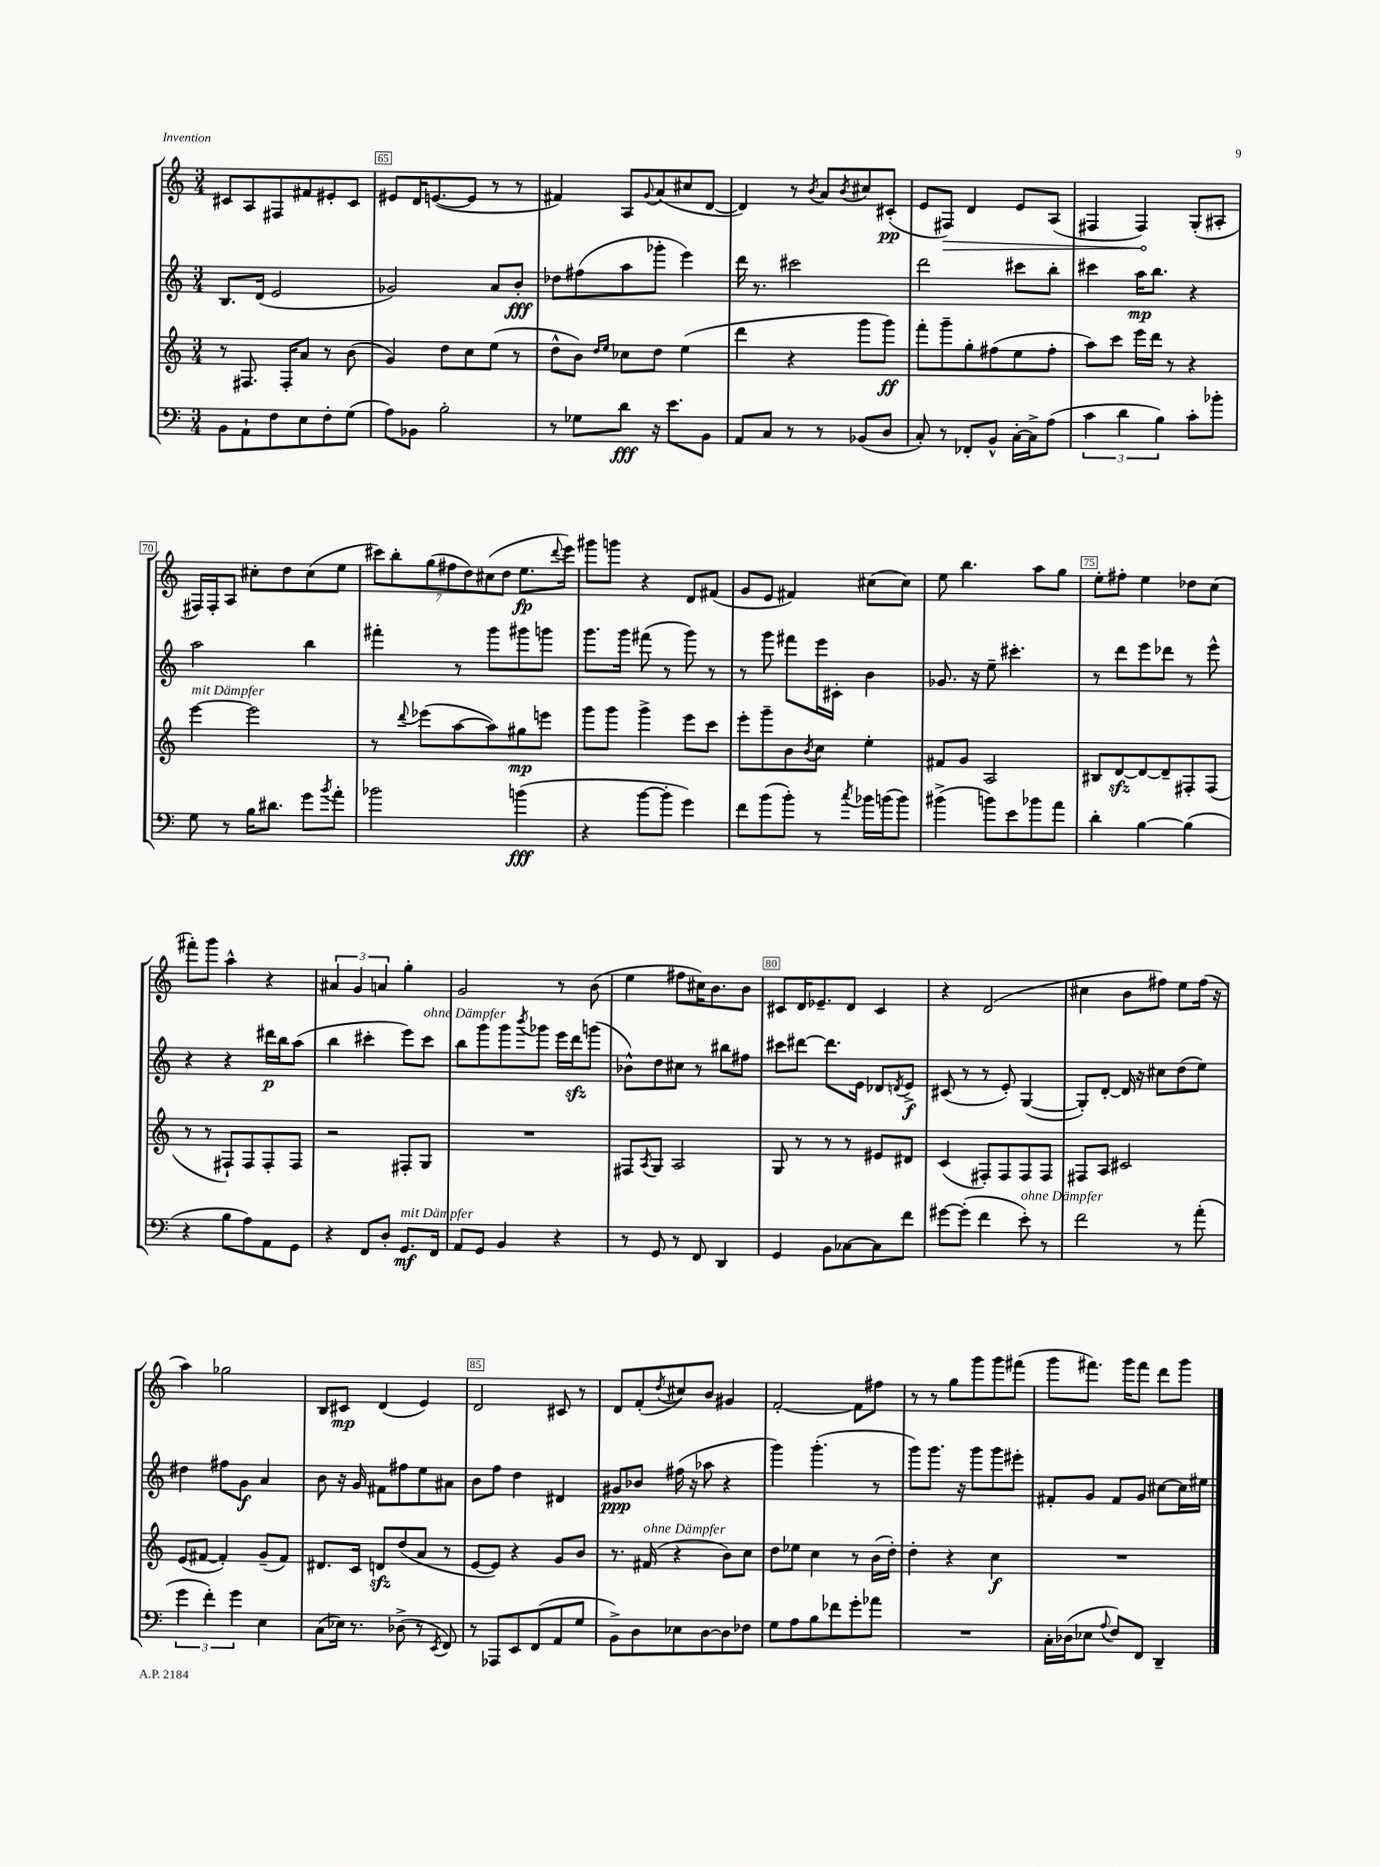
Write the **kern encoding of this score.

**kern	**dynam	**kern	**dynam	**kern	**dynam	**kern	**dynam
*part4	*part4	*part3	*part3	*part2	*part2	*part1	*part1
*staff4	*staff4	*staff3	*staff3	*staff2	*staff2	*staff1	*staff1
*clefF4	*	*clefG2	*	*clefG2	*	*clefG2	*
*k[]	*	*k[]	*	*k[]	*	*k[]	*
*M3/4	*	*M3/4	*	*M3/4	*	*M3/4	*
=64	=64	=64	=64	=64	=64	=64	=64
8BB\L	.	8r	.	8.B/L	.	8c#X/L	.
8AA`\	.	8.F#X/	.	.	.	8A/	.
.	.	.	.	(16d/Jk	.	.	.
8F\	.	.	.	2e/	.	8F#X/	.
.	.	16F#'/KL	.	.	.	.	.
8E\	.	8a/J	.	.	.	8f#X/	.
8F'\	.	8r	.	.	.	8e#X'/	.
(8G\J	.	(8b\	.	.	.	8c#/J	.
=65	=65	=65	=65	=65	=65	=65	=65
8A\L)	.	4g/)	.	2g-X/)	.	8e#X/L	.
8BB-X\J	.	.	.	.	.	16d/K	.
.	.	.	.	.	.	([8.en/	.
2B'\	.	8dd\L	.	.	.	.	.
.	.	8cc\	.	.	.	8e/J]	.
.	.	(8ee\J	.	8a/L	.	8r	.
.	.	8r	.	8b'/J	fff	8r	.
=66	=66	=66	=66	=66	=66	=66	=66
8r	.	8dd^^\L	.	8dd-X\L	.	4f#X/)	.
8G-X\L	.	8b\J)	.	(8ff#X\	.	.	.
.	.	16qqdd/LL	.	.	.	.	.
.	.	16qqee/JJ	.	.	.	.	.
8d\J	fff	8cc-X\L	.	8aa\	.	8A/L	.
.	.	.	.	.	.	8qqg/	.
16r	.	8dd\J	.	8ggg-X'\J	.	(8a/	.
8.e\L	.	.	.	.	.	.	.
.	.	(4ee\	.	4eee\)	.	8cc#X/	.
8BB\J	.	.	.	.	.	[8d/J	.
=67	=67	=67	=67	=67	=67	=67	=67
8AA/L	.	4ddd\	.	16ddd\	.	4d/])	.
.	.	.	.	8.r	.	.	.
8C/J	.	.	.	.	.	.	.
8r	.	4r	.	2ccc#X\	.	8r	.
.	.	.	.	.	.	8qb/	.
8r	.	.	.	.	.	8a/L	.
.	.	.	.	.	.	8qb/	.
(8BB-X/L	.	8ggg\L	.	.	.	8cc#X/	.
8D/J	.	8ggg\J)	ff	.	.	(8c#X'/J	pp
=68	=68	=68	=68	=68	=68	=68	=68
8C'/)	.	8fff'\L	.	2ddd\	.	8e/L	.
!	!	!	!	!	!	!	!LO:HP:b
8r	.	8ggg~\	.	.	.	8F#X/J)	>
8FF-X'/L	.	8gg'\	.	.	.	4d/	.
8BB^^/J	.	(8ff#X\	.	.	.	.	.
[16C'\LL	.	8ee\	.	8ccc#X\L	.	8e/L	.
16C^\J]	.	.	.	.	.	.	.
(8A\J	.	8ff#'\J	.	8bb'\J	.	(8A/J	.
=69	=69	=69	=69	=69	=69	=69	=69
6c\	.	8aa\L)	.	4ccc#X\	.	4F#X/	.
.	.	8ccc\J	.	.	.	.	.
6d\	.	.	.	.	.	.	.
.	.	16eee\LL	.	16aa\KL	mp	4F#/)	.
.	.	16ddd\JJ	.	8.bb\J	.	.	.
6B\)	.	.	.	.	.	.	.
.	.	8r	.	.	.	.	.
8c'\L	.	4r	.	4r	.	(8G'/L	]
8b-X'\J	.	.	.	.	.	8A#X'/J	.
!!LO:LB:g=z
=70	=70	=70	=70	=70	=70	=70	=70
!	!	!LO:TX:a:i:t=mit Dämpfer	!	!	!	!	!
8G\	.	[4eee\	.	2aa\	.	16F#X/LL)	.
.	.	.	.	.	.	16F#'/J	.
8r	.	.	.	.	.	8A/J	.
16B\KL	.	2eee\]	.	.	.	8cc#X'\L	.
8.d#X\J	.	.	.	.	.	.	.
.	.	.	.	.	.	8dd\	.
8g\L	.	.	.	4bb\	.	(8cc#\	.
8qb/	.	.	.	.	.	.	.
8a'\J	.	.	.	.	.	8ee\J	.
=71	=71	=71	=71	=71	=71	=71	=71
2b-X\	.	8r	.	4fff#X'\	.	14ccc#X\L)	.
.	.	.	.	.	.	14bb'\	.
.	.	8qqddd/	.	.	.	.	.
.	.	(8eee-X\L	.	.	.	.	.
.	.	.	.	.	.	(14gg\	.
.	.	.	.	.	.	14ff#X\	.
.	.	[8aa\	.	8r	.	.	.
.	.	.	.	.	.	14dd\)	.
.	.	.	.	.	.	(14cc#X\	.
.	.	8aa\])	.	8ggg\L	.	.	.
.	.	.	.	.	.	14dd\J	.
(4bn\	fff	8gg#X\	mp	8ggg#X\	.	8.ee\L	fp
.	.	8eeen\J	.	8gggn\J	.	.	.
.	.	.	.	.	.	8qqddd/	.
.	.	.	.	.	.	16eee\Jk)	.
=72	=72	=72	=72	=72	=72	=72	=72
4r	.	8ggg\L	.	8.ggg\L	.	8ggg#X\L	.
.	.	8ggg\J	.	.	.	8gggn\J	.
.	.	.	.	16ggg\Jk	.	.	.
[8b\L	.	4ggg^\	.	(8fff#X\	.	4r	.
8b'\J]	.	.	.	8r	.	.	.
4g\)	.	8eee\L	.	8ggg\)	.	8d/L	.
.	.	8ccc\J	.	8r	.	(8f#X/J	.
=73	=73	=73	=73	=73	=73	=73	=73
8f\L	.	8eee'\L	.	8r	.	8g/L	.
(8b\	.	8ggg~\	.	8ggg\	.	8e/J	.
8b'\J)	.	8b\	.	8fff#X\L	.	4f#X/)	.
.	.	8qb/	.	.	.	.	.
8r	.	8cc\J	.	16eee\L	.	.	.
.	.	.	.	16c#X'\JJ	.	.	.
8qcc/	.	.	.	.	.	.	.
16b-X\LL	.	4ee'\	.	4b\	.	(8cc#X\L	.
(16bn\J	.	.	.	.	.	.	.
8b\J)	.	.	.	.	.	8cc#\J)	.
=74	=74	=74	=74	=74	=74	=74	=74
(4b#X^\	.	8f#X/L	.	8.g-X/	.	8ee\	.
.	.	8g/J	.	.	.	4.bb\	.
.	.	.	.	16r	.	.	.
8bn\L)	.	2A/	.	8ee~\	.	.	.
8e\	.	.	.	4.ccc#X'\	.	.	.
8b-X\	.	.	.	.	.	8aa\L	.
8a\J	.	.	.	.	.	8gg\J	.
=75	=75	=75	=75	=75	=75	=75	=75
4d'\	.	8B#X/L	.	8r	.	8ee'\L	.
.	.	[8dzz/	.	8ddd\L	.	8ff#X'\J	.
[4B\	.	8d/_	.	8eee\	.	4ee\	.
.	.	8d~/]	.	8ddd-X\J	.	.	.
(4B\]	.	8F#X'/	.	8r	.	8dd-X\L	.
.	.	(8F#/J	.	8eee^^\	.	(8cc\J	.
!!LO:LB:g=z
=76	=76	=76	=76	=76	=76	=76	=76
4r	.	8r	.	4r	.	8fff#X'\L)	.
.	.	8r	.	.	.	8ggg\J	.
8B\L	.	8F#X`/L)	.	4r	.	4aa^^\	.
8A\)	.	8F#/	.	.	.	.	.
8AA\	.	8F#'/	.	16ddd#X\LL	p	4r	.
.	.	.	.	16bb\J	.	.	.
8GG\J	.	8F#/J	.	(8aa\J	.	.	.
=77	=77	=77	=77	=77	=77	=77	=77
4r	.	2r	.	4bb\	.	6a#X/	.
.	.	.	.	.	.	6g/	.
8FF/L	.	.	.	4ccc#X'\	.	.	.
.	.	.	.	.	.	6an/	.
8D'/J	.	.	.	.	.	.	.
!LO:TX:a:i:t=mit Dämpfer	!	!	!	!	!	!	!
8.GG/L	mf	8F#X'/L	.	8eee\L)	.	4gg'\	.
!	!	!	!	!LO:TX:a:i:t=ohne Dämpfer	!	!	!
.	.	8G/J	.	8ccc#\J	.	.	.
16FF/Jk	.	.	.	.	.	.	.
=78	=78	=78	=78	=78	=78	=78	=78
8AA/L	.	2.r	.	8bb\L	.	2g/	.
8GG/J	.	.	.	8ggg\	.	.	.
4BB/	.	.	.	8ggg\	.	.	.
.	.	.	.	8qbbb/	.	.	.
.	.	.	.	8ggg-X\J	.	.	.
4r	.	.	.	16eee\LL	.	8r	.
.	.	.	.	16dddzz\J	.	.	.
.	.	.	.	(8gggn\J	.	(8b\	.
=79	=79	=79	=79	=79	=79	=79	=79
8r	.	8F#X/L	.	8b-X^^\L)	.	4ee\	.
.	.	8qA/	.	.	.	.	.
8GG/	.	8G/J	.	8dd\	.	.	.
8r	.	2A/	.	8cc#X\J	.	8ff#X\L	.
8FF/	.	.	.	8r	.	16cc#X\K)	.
.	.	.	.	.	.	8.b\	.
4DD/	.	.	.	8bb#X\L	.	.	.
.	.	.	.	8ff#X\J	.	8b\J	.
=80	=80	=80	=80	=80	=80	=80	=80
4GG/	.	8G/	.	8ccc#X\L	.	8c#X/L	.
.	.	8r	.	[8ddd#X\J	.	16d/K	.
.	.	.	.	.	.	8.e-X~/	.
8BB\L	.	8r	.	8.ddd#\L]	.	.	.
[8C-X\	.	8r	.	.	.	8d/J	.
.	.	.	.	16e\Jk	.	.	.
8C-\]	.	8e#X/L	.	8d-X/L	.	4c#/	.
.	.	.	.	8qdn/	.	.	.
8f\J	.	8d#X/J	.	8e^/J	f	.	.
=81	=81	=81	=81	=81	=81	=81	=81
[8g#X\L	.	(4c/	.	(8c#X/	.	4r	.
(8g#'\J]	.	.	.	8r	.	.	.
4f\	.	8F#X'/L)	.	8r	.	(2d/	.
.	.	8F#/	.	8e'/)	.	.	.
!LO:TX:a:i:t=ohne Dämpfer	!	!	!	!	!	!	!
8e'\)	.	8F#/	.	([4G/	.	.	.
8r	.	8F#/J	.	.	.	.	.
=82	=82	=82	=82	=82	=82	=82	=82
2f\	.	8F#X/L	.	8G'/L])	.	4cc#X\	.
.	.	8A/J	.	[8d'/J	.	.	.
.	.	2c#X/	.	16d/]	.	8b\L	.
.	.	.	.	16r	.	.	.
.	.	.	.	8cc#X\L	.	8ff#X\J)	.
8r	.	.	.	(8dd\	.	8ee\L	.
(8a'\	.	.	.	8ee\J)	.	(16ff#\Jk	.
.	.	.	.	.	.	16r	.
!!LO:LB:g=z
=83	=83	=83	=83	=83	=83	=83	=83
6g\	.	(8e/L	.	4dd#X\	.	4aa\)	.
.	.	[8f#X/J	.	.	.	.	.
6f'\)	.	.	.	.	.	.	.
.	.	4f#'/])	.	8ff#X\L	.	2gg-X\	.
6g\	.	.	.	.	.	.	.
.	.	.	.	8g\J	f	.	.
4E\	.	(8g~/L	.	4a/	.	.	.
.	.	8f#/J)	.	.	.	.	.
=84	=84	=84	=84	=84	=84	=84	=84
(8C\L	.	8.d#X/L	.	8b\	.	8B/L	.
16E-X\Jk)	.	.	.	16r	.	8c#X/J	mp
8.r	.	16c/Jk	.	16g/	.	.	.
.	.	8dnzz/L	.	8f#X\L	.	(4d/	.
(8D-X^\	.	(8dd/	.	8ff#X\	.	.	.
8r	.	8a/J	.	8ee\	.	4e/)	.
8qEE/	.	.	.	.	.	.	.
8FF/)	.	8r	.	8a#X\J	.	.	.
=85	=85	=85	=85	=85	=85	=85	=85
8r	.	[8e/L	.	8b\L	.	2d/	.
8AAA-X/L	.	8e/J])	.	8ff\J	.	.	.
8EE/	.	4r	.	4dd\	.	.	.
(8FF/	.	.	.	.	.	.	.
8AA/	.	8g/L	.	4d#X/	.	8c#X/	.
8G/J	.	8b/J	.	.	.	8r	.
=86	=86	=86	=86	=86	=86	=86	=86
8BB^\L)	.	8.r	.	8g#X/L	ppp	8d/L	.
8D\	.	.	.	8b-X/J	.	(8f'/	.
!	!	!LO:TX:a:i:t=ohne Dämpfer	!	!	!	!	!
.	.	(16f#X/	.	.	.	.	.
.	.	.	.	.	.	8qdd/	.
8E-X\	.	4r	.	(16ff#X\	.	8cc#X/)	.
.	.	.	.	16r	.	.	.
[8D\	.	.	.	8aa-X\	.	8b/J	.
8D\]	.	8b\L)	.	4r	.	4g#X/	.
8F-X\J	.	8cc\J	.	.	.	.	.
=87	=87	=87	=87	=87	=87	=87	=87
8G\L	.	8dd\L	.	4ggg\)	.	[2f'/	.
8A\	.	8ee-X\J	.	.	.	.	.
8B\	.	4cc\	.	(4.ggg'\	.	.	.
8f-X\	.	.	.	.	.	.	.
8g'\	.	8r	.	.	.	8f\L]	.
8a-X\J	.	(16b\LL	.	8r	.	8ff#X\J	.
.	.	16dd'\JJ)	.	.	.	.	.
=88	=88	=88	=88	=88	=88	=88	=88
2.r	.	4dd'\	.	8ggg\L)	.	8r	.
.	.	.	.	8.ggg\J	.	8r	.
.	.	4r	.	.	.	8gg\L	.
.	.	.	.	16r	.	.	.
.	.	.	.	8ggg\L	.	8ggg\	.
.	.	4cc\	f	8ggg\	.	8ggg\	.
.	.	.	.	8eee#X'\J	.	(8fff#X\J	.
=89	=89	=89	=89	=89	=89	=89	=89
16C'\LL	.	2.r	.	8f#X'/L	.	8ggg\L	.
(16D-X\J	.	.	.	.	.	.	.
8E-X\J	.	.	.	8g/J	.	8.fff#X\J)	.
8qqA/	.	.	.	.	.	.	.
8F/L)	.	.	.	8f#/L	.	.	.
.	.	.	.	.	.	16ggg\KL	.
8FF/J	.	.	.	8g/J	.	8fff#\J	.
4DD~/	.	.	.	[8cc#X\L	.	8ddd\L	.
.	.	.	.	16cc#\L]	.	8ggg\J	.
.	.	.	.	16ee#X\JJ	.	.	.
==	==	==	==	==	==	==	==
*-	*-	*-	*-	*-	*-	*-	*-
